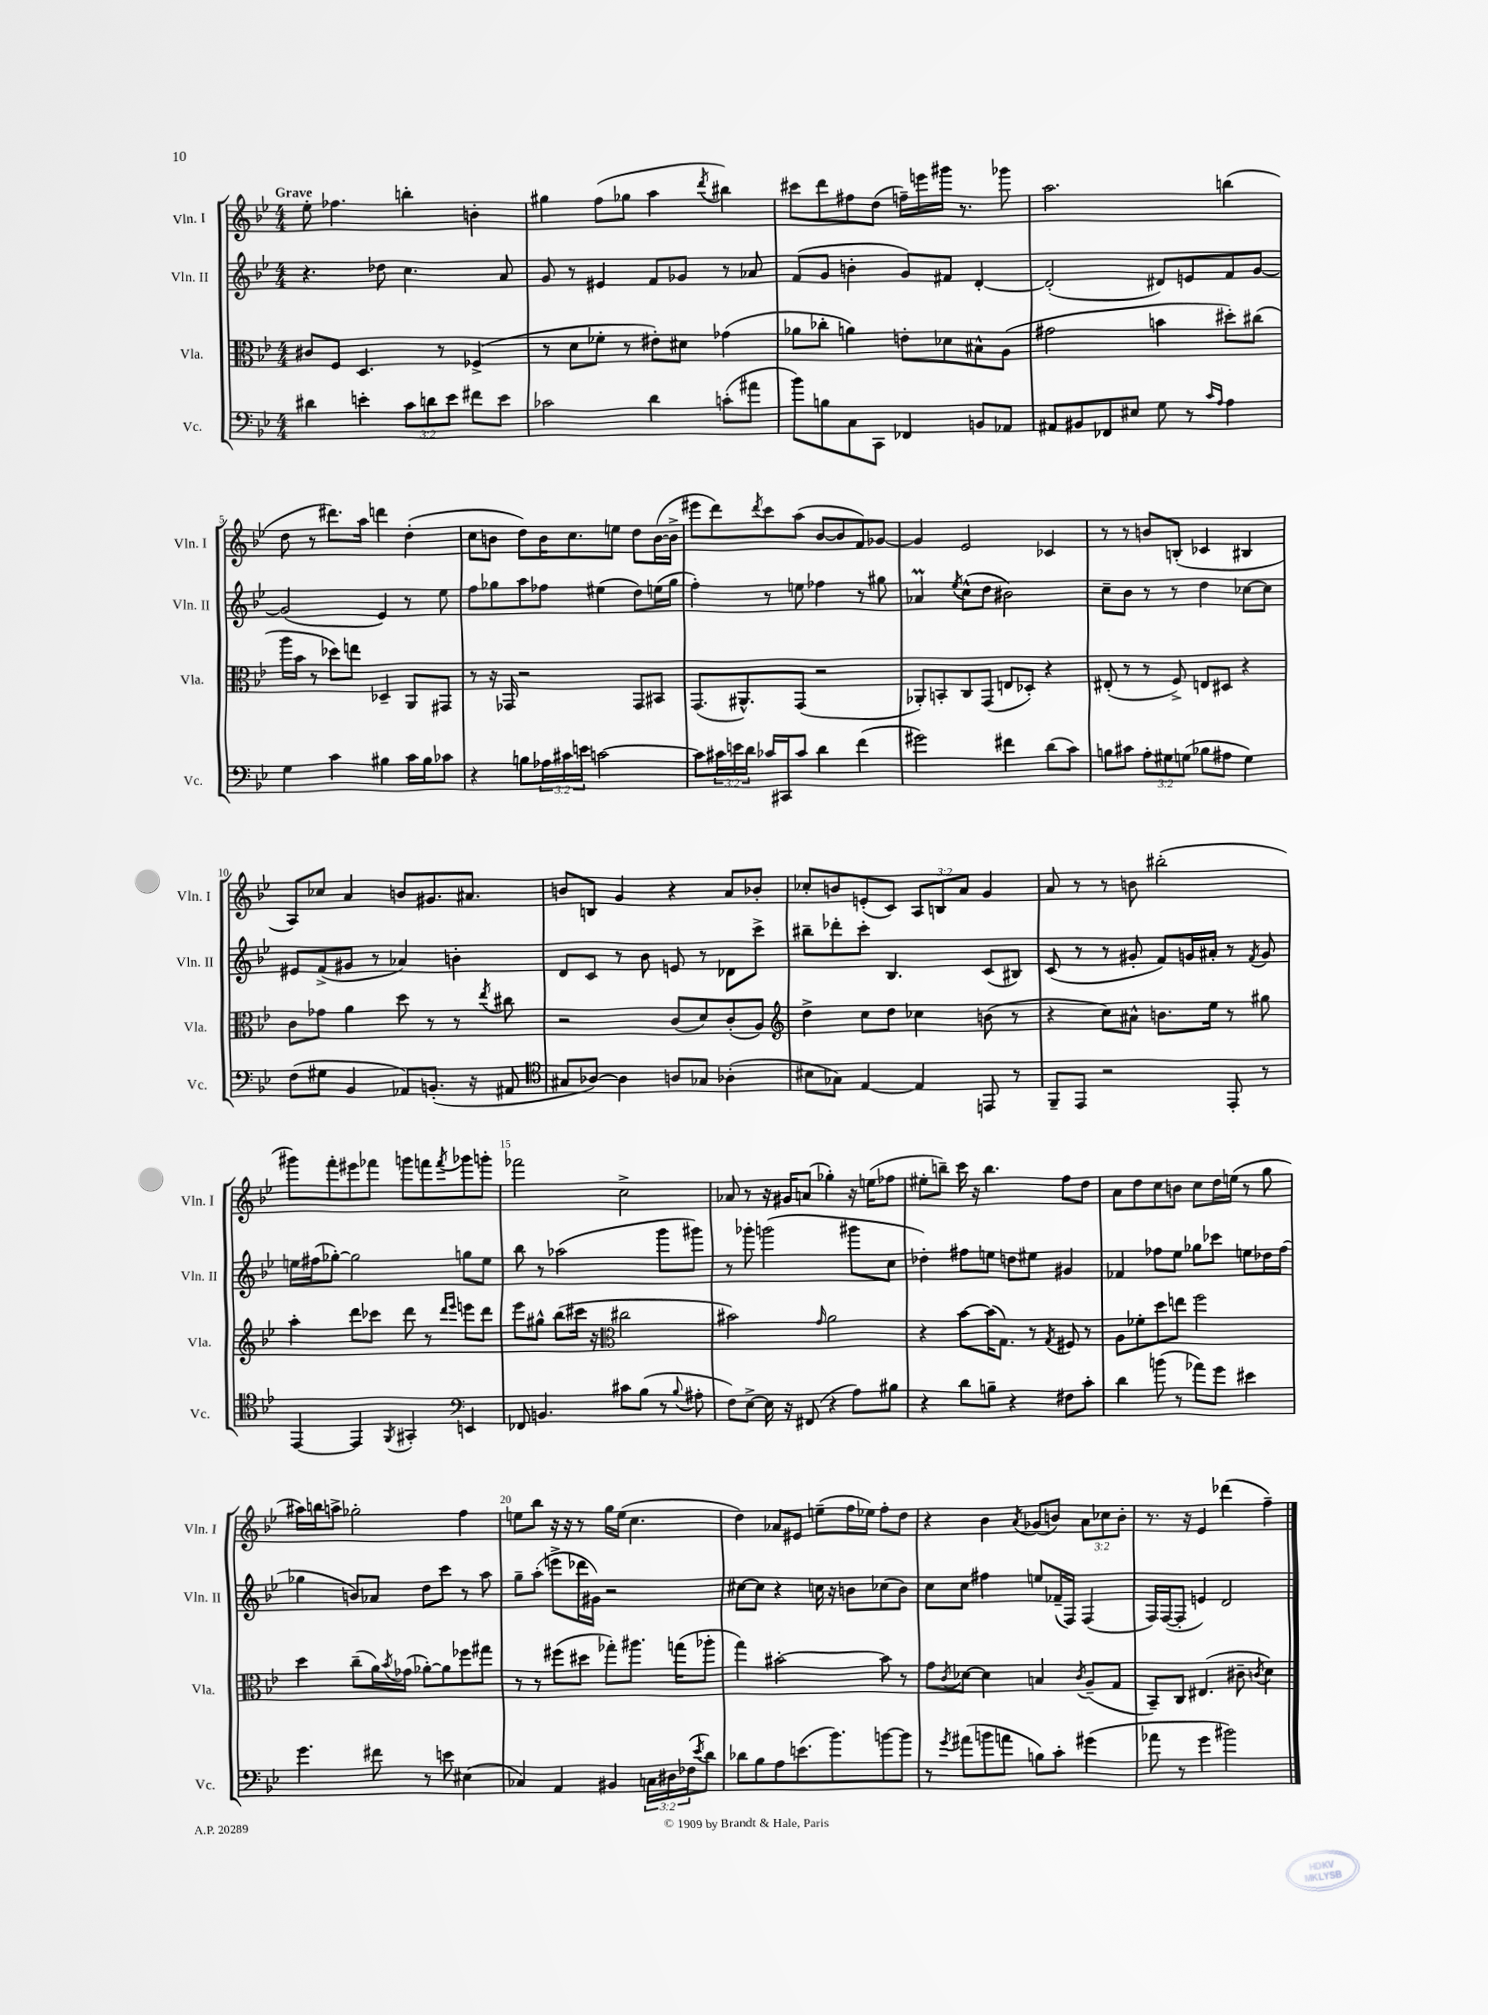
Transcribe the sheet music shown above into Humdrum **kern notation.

**kern	**kern	**kern	**kern
*staff4	*staff3	*staff2	*staff1
*clefF4	*clefC3	*clefG2	*clefG2
*k[b-e-]	*k[b-e-]	*k[b-e-]	*k[b-e-]
*M4/4	*M4/4	*M4/4	*M4/4
4d#	8c#	4.r	8ee-'
.	8F	.	4.ff-
4e'	4.D	.	.
.	.	8dd-	.
12c	.	4.cc	4bb'
12d	.	.	.
.	8r	.	.
12e	.	.	.
8f#	(4F-^	.	4b'
8e	.	8a	.
=	=	=	=
2c-	8r	8g	4gg#
.	8d	8r	.
.	8f-'	4e#	(8ff
.	8r	.	8gg-
4d	8e#')	8f	4aa
.	8d#	8g-	.
.	.	.	8qddd
(8c'	(4g-	8r	4bb#)
8a#	.	8a-	.
=	=	=	=
8b-)	8a-	(8f	8ccc#
8B	8cc-'	8g	8ddd
8C	4a)	4b'	8ff#
8CC	.	.	(8dd
4FF-	8e'	8g)	16ff~)
.	.	.	16eee
.	8d-	8f#	16ggg#
.	.	.	8.r
8BB	8B#^^	[4d'	.
8AA-	(8A	.	8ggg-
=	=	=	=
8AA#	2g#	(2d']	2.aa
8BB#	.	.	.
8FF-	.	.	.
8E#	.	.	.
8G	4b	8d#)	.
8r	.	8e	.
16qqc	.	.	.
16qqA	.	.	.
4A	8dd#')	8f	(4bb
.	(8cc#	[8g	.
=	=	=	=
4G	16aa	(2g]	8dd
.	16b-	.	.
.	8r	.	8r
4c	8dd-)	.	8.ddd#)
.	8ee	.	.
.	.	.	16aa
4B#	4D-~	4e-)	4ddd
16c	8AA	8r	(4dd'
16B#	.	.	.
8c-	8GG#	8ee-	.
=	=	=	=
4r	8r	8ff	8cc
.	16r	8gg-	8b
.	16GG-	.	.
8B	2r	8aa	8dd)
24A-	.	8ff-	16b
24c#	.	.	.
.	.	.	8.cc
24e	.	.	.
[2c	.	(4ee#	.
.	.	.	8ee
.	8GG-	8dd)	8dd
.	8BB#	(16ee	([16b
.	.	16gg-	16b^]
=	=	=	=
8c]	(8.GG	4ff')	8eee#
24c#	.	.	8ddd)
24e	.	.	.
.	8.AA#^^)	.	.
24d	.	.	.
.	.	.	8qddd
16c-	.	8r	8ccc
16CC#	.	.	.
8c-	(8GG	8ee	(8aa
4d	2r	4ff-	[8b-
.	.	.	8b-]
(4f	.	8r	8f)
.	.	8gg#	[8g-
=	=	=	=
2g#)	8AA-')	4a-	4g-]
.	8BB'	.	.
.	.	8qee-	.
.	8C	(8cc^^	2e-
.	(8GG	8dd	.
4f#	8E	2b#)	.
.	8D-')	.	.
(8d	4r	.	4c-
8c)	.	.	.
=	=	=	=
8B	(8E#'	8cc~	8r
8c#	8r	8b-	8r
12A'	8r	8r	8b
12G#	.	.	.
.	8F^)	8r	(8B'
(12G	.	.	.
8B-	8E	4dd	4c-
8A#	8D#	.	.
4G)	4r	[8cc-	4B#
.	.	8cc-]	.
=	=	=	=
(8F	8c	8e#	8A)
8G#	8g-	(8f^	8cc-
4BB-	4a	8g#	4a
.	.	8r	.
8AA-)	8dd	4a-)	8b
(8.BB'	8r	.	8.g#
.	8r	4b'	.
16r	.	.	8.a#
.	8qee-	.	.
8AA#	8cc#	.	.
=	=	=	=
*clefC4	*	*	*
8G#	2r	8d	8b
[8A-)	.	8c	8B
4A-]	.	8r	4g
.	.	8b-	.
8A	(8c	8e	4r
8G-	8d)	8r	.
(4A-'	(8c'	8d-	8a
.	8A)	8ccc^	8b-'
=	=	=	=
*	*clefG2	*	*
8B#	4dd^	8bb#~	8cc-'
8G-)	.	8ddd-'	8b
[4E-	8cc	8ccc'	(8e'
.	8dd	4.B-	8c)
4E-]	4cc-	.	12A
.	.	.	12B
.	.	.	12a
8EE	(8b	(8c	4g
8r	8r	8B#)	.
=	=	=	=
8FF~	4r	(8c	8a
8EE-	.	8r	8r
2r	8cc)	8r	8r
.	8a#^^	8g#'	8b
.	8.b	8f)	(2bb#'
.	.	16g	.
.	16ee-	16a#'	.
8EE-'	8r	8r	.
.	.	8qf	.
8r	8gg#	8g	.
=	=	=	=
[4EE-	4aa'	16ee	8ggg#)
.	.	(16ff#	.
.	.	[8gg-')	8fff'
4EE-]	8ddd	2gg-]	8eee#
.	8ccc-	.	8fff-
8qFF	.	.	.
4GG#'	8ddd	.	8ggg
.	8r	.	8fff
*clefF4	*	*	*
.	16qqddd	.	.
.	16qqeee-	.	8qfff
4EE	8eee	8gg	8ggg-
.	8ddd	8ee	8ggg'
=	=	=	=
8FF-	8eee-	8bb-	2fff-
4.BB	8gg#^^	8r	.
.	(8bb-	(2aa-	.
.	16ccc#	.	.
.	16r	.	.
*	*clefC3	*	*
8c#	2cc#	.	2cc^
(8B-	.	.	.
8r	.	8ggg	.
8qqB-	.	.	.
8A#'	.	8ggg#)	.
=	=	=	=
8F)	2b#)	8r	8a-
[8E-^	.	8ggg-'	8r
16E-]	.	(2ggg	16r
16r	.	.	16g#
(8FF#	.	.	(8a
.	16qqg	.	.
4r	2a	.	4gg-')
8A)	.	8ggg#	16r
.	.	.	(16ee
8B#	.	8cc	8ff-
=	=	=	=
4r	4r	4dd-')	8ee#'
.	.	.	8bb~)
8d	[8b-	8ff#	16ccc
.	.	.	16r
8B~	(16b-]	8ee	4.bb
.	8.G)	.	.
4r	.	8dd	.
.	8r	8ee#	.
.	8qG	.	.
8F#	8F#	4g#	8ff
8c'	8r	.	8dd
=	=	=	=
4d	8A	4f-	8a
.	8f-'	.	8dd
(8b	8dd	8ff-	8cc
8r	8ee	8ee-	8b
8a-)	2ff	8gg-	8cc
8g	.	8ccc-	16dd
.	.	.	(16ee
4e#	.	8ee	8r
.	.	16dd-	8gg
.	.	(16ff-	.
=	=	=	=
4.g	4dd	4gg-	16aa#)
.	.	.	16bb
.	.	.	8aa^
.	(8cc~	8b)	2gg-'
8f#	16a)	8a-	.
.	8qb-	.	.
.	(16g-	.	.
8r	[8a-')	8dd	.
8e	8a-]	8ccc	.
(4E#	8ff-	8r	4ff
.	8gg#	8aa	.
=	=	=	=
4C-)	8r	8gg~	8ee
.	8r	(8aa'	8bb-
4AA	(8ff#	8eee^	16r
.	.	.	16r
.	8dd#	16ddd-	8r
.	.	16g#)	.
4BB#	8gg-')	2r	16gg
.	.	.	(16ee
.	8.aa#	.	4.cc
24C	.	.	.
24D#	.	.	.
.	(16gg	.	.
(24F-	.	.	.
8qe-	.	.	.
8d)	8aa-'	.	.
=	=	=	=
8d-	4gg)	[8cc#	4dd)
8B-	.	8cc#]	.
8A	[2b#'	4r	8a-
(8.e	.	.	8e#
.	.	16cc	(8ee~
8.b-)	.	16r	.
.	.	8b	16ff
.	.	.	16ee-)
[8b	8b#]	(8cc-	8ff'
8b]	8r	8b)	8dd
=	=	=	=
8r	8g	8cc	4r
8qg	8qc	.	.
(8a#	[8d-	8cc	.
8b	4d-]	4ff#	4b-
8a	.	.	.
.	.	.	8qa
8B)	4B	8ee	(8g-
8c'	.	(16f-~	8b)
.	.	16F)	.
.	8qc	.	.
(4g#	(8A~	(4F	12a
.	.	.	12cc-
.	8G	.	.
.	.	.	12b'
=	=	=	=
8a-	8BB-~)	16F)	8.r
.	.	([16F	.
8r	8C	8F']	.
.	.	.	16r
4g	(4.E#	4e)	4e-
2b#)	.	2d	(4ddd-
.	8c#~	.	.
.	8qc	.	.
.	4d)	.	4ff~)
==	==	==	==
*-	*-	*-	*-
